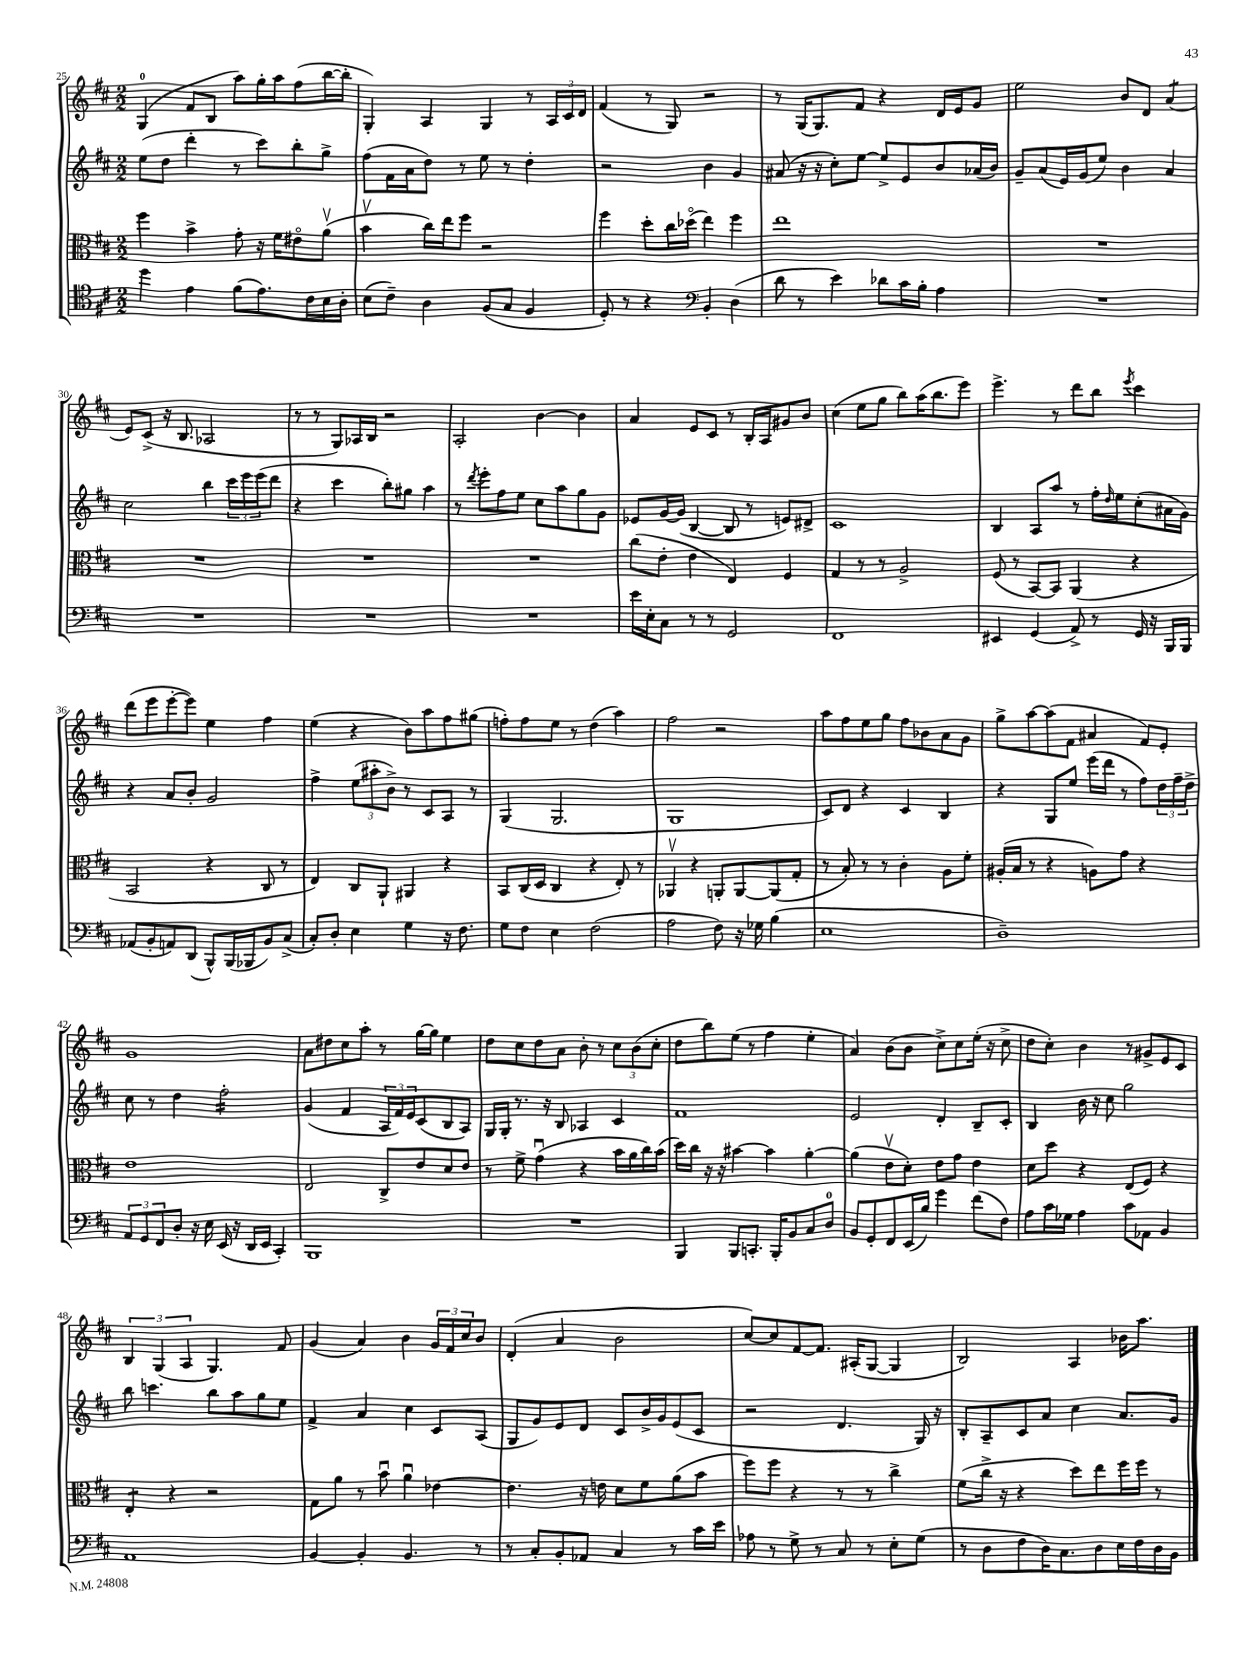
<<
\new StaffGroup <<
\new Staff = "s0" {
    \clef treble \key d \major \numericTimeSignature \time 2/2
    g4-0( fis'8 b8 a''8) g''16-. a''16 fis''8( b''16~ b''16-. |
    g4-.) a4 g4 r8 \tuplet 3/2 { a16 cis'16 d'16 } |
    fis'4( r8 g8) r2 |
    r8 g16( g8.) fis'8 r4 d'16 e'16 g'8 |
    e''2 b'8 d'8 a'4:8( |
    e'8) cis'8->( r16 b8. aes2 |
    r8 r8 g8) aes16 b16 r2 |
    a2-. b'4~ b'4 |
    a'4 e'8 cis'8 r8 b16-. a16 gis'8 b'8 |
    cis''4( e''8 g''8 b''8) a''16( b''8. e'''8) |
    e'''4.-> r8 d'''8 b''8 \acciaccatura { e'''8 } cis'''4 |
    d'''8( e'''8 e'''8~-. e'''8) e''4 fis''4 |
    e''4( r4 b'8) a''8 fis''8 gis''8( |
    f''8-.) f''8 e''8 r8 d''4( a''4) |
    fis''2 r2 |
    a''8 fis''8 e''8 g''8 fis''8 bes'8 a'8 g'8 |
    g''8-> a''8~ a''8( fis'8 ais'4 fis'8) e'8-. |
    g'1 |
    a'8 dis''8 cis''8 a''8-. r8 g''16~ g''16 e''4 |
    d''8 cis''8 d''8 a'8 b'8-. r8 \tuplet 3/2 { cis''8 b'8( cis''8-. } |
    d''8 b''8) e''8( r8 fis''4 e''4-. |
    a'4) b'8( b'8 cis''8->) cis''8 e''16-.( r16 cis''8-> |
    d''8 cis''8-.) b'4 r8 gis'8-> e'8 cis'8 |
    \tuplet 3/2 { b4 g4( a4 } g4.) fis'8 |
    g'4( a'4) b'4 \tuplet 3/2 { g'16 fis'16 cis''16 } b'8 |
    d'4-.( a'4 b'2 |
    cis''8~) cis''8 fis'8~ fis'8. ais16-.( g8~ g4 |
    b2) a4 bes'16 a''8. \bar "|." |
}
\new Staff = "s1" {
    \clef treble \key d \major \numericTimeSignature \time 2/2
    e''8( d''8 d'''4-. r8 cis'''8) b''8-. g''8-> |
    fis''8( fis'16 a'16 d''8) r8 e''8 r8 d''4-. |
    r2 b'4 g'4 |
    ais'8( r16 r16 cis''8-.) e''8~ e''8-> e'8 b'8 aes'16( b'16) |
    g'8-- a'8( e'16) g'16( e''8) b'4 a'4 |
    cis''2 b''4 \tuplet 3/2 { cis'''16 e'''16 e'''16( } d'''8 |
    r4 cis'''4 b''8-.) gis''8 a''4 |
    r8 \acciaccatura { d'''8 } e'''8-. fis''8 e''8 cis''8 a''8 g''8 g'8 |
    ees'8 g'16~ g'16( b4~ b8 r8 e'8) dis'8-> |
    cis'1 |
    b4 a8 a''8 r8 fis''16-. \grace { d''16 } e''16 cis''8-.( ais'16 g'16) |
    r4 a'8 b'8-. g'2 |
    fis''4-> \tuplet 3/2 { e''8( ais''8-. b'8->) } r8 cis'8 a8 r8 |
    g4( g2. |
    g1 |
    cis'8) d'8 r4 cis'4 b4 |
    r4 g8 e''8 e'''16( d'''16 r8 fis''8) \tuplet 3/2 { d''16 fis''16-- d''16-> } |
    cis''8 r8 d''4 fis''2:16-. |
    g'4( fis'4 \tuplet 3/2 { a16 fis'16) e'16 } cis'8( b8 a8) |
    g16 g16-. r8. r16 b8 aes4 cis'4 |
    fis'1 |
    e'2 d'4-. b8-- cis'8-. |
    b4 b'16 r16 cis''8 g''2 |
    b''8 c'''4. b''8 a''8 g''8 e''8 |
    fis'4-> a'4 cis''4 cis'8 a8( |
    g8 g'8) e'8 d'8 cis'8 b'16-> g'16 e'8( cis'8 |
    r2 d'4. g16) r16 |
    b8-. a8-- cis'8 a'8 cis''4 a'8. g'16 \bar "|." |
}
\new Staff = "s2" {
    \clef alto \key d \major \numericTimeSignature \time 2/2
    fis''4 b'4-> g'8-. r16 fis'16 eis'8\flageolet a'8\upbow( |
    b'4\upbow cis''16) e''16 fis''8 r2 |
    fis''4 d''8-. cis''16 des''16\flageolet( e''4) fis''4 |
    e''1 |
    R1 |
    R1 |
    R1 |
    R1 |
    cis''8( e'8-. e'4 e4) fis4 |
    g4 r8 r8 a2-> |
    fis8( r8 b,8~) b,8 a,4( r4 |
    b,2 r4 cis8 r8 |
    e4) cis8 a,8-! ais,4 r4 |
    b,8 cis16( d16 cis4 r4 e8-.) r8 |
    aes,4\upbow r4 a,8-. a,8~ a,8( g8-. |
    r8 b8-.) r8 r8 cis'4-. a8 fis'8-. |
    ais16-.( b16 r8 r4 a8) g'8 r4 |
    e'1 |
    e2 cis8-> e'8 d'8 e'8 |
    r8 fis'8-> g'4\downbow( r4 b'16 a'16 cis''16) b'16( |
    d''16) cis''16 r16 r16 bis'4~ bis'4 a'4~-. |
    a'4( e'8\upbow d'8-.) e'8 g'8 e'4 |
    d'8 d''8 r4 e8( fis8) r4 |
    e4:8-. r4 r2 |
    g8 a'8 r8 b'8\downbow a'4\downbow ees'4~ |
    ees'4. r16 e'16 d'8 fis'8 a'8( b'8 |
    fis''8) fis''8 r4 r8 r8 cis''4-> |
    fis'8( cis''16-> r16 r4 d''8) e''8 fis''16 fis''16 r8 \bar "|." |
}
\new Staff = "s3" {
    \clef tenor \key d \major \numericTimeSignature \time 2/2
    d''4 e'4 fis'8( e'8.) cis'16 b16 a16-. |
    b8( cis'8--) a4 fis8( g8 fis4 |
    d8-.) r8 r4 \clef bass b,4-. d4( |
    d'8 r8 e'4) des'8 cis'16 b16-. a4 |
    R1 |
    R1 |
    R1 |
    R1 |
    e'16 e16-. cis8 r8 r8 g,2 |
    fis,1 |
    eis,4 g,4( a,8->) r8 g,16 r16 b,,16 b,,16 |
    aes,8( b,8-. a,8) d,8( b,,8-^) b,,16( bes,,16 b,8) cis8->( |
    cis8-.) d8-. e4 g4 r16 fis8. |
    g8 fis8 e4 fis2( |
    a2 fis8) r16 ges16 b4( |
    e1 |
    d1--) |
    \tuplet 3/2 { a,8 g,8 fis,8 } d8-. r16 e16 e,16( r16 d,16 e,16 cis,4-.) |
    b,,1 |
    R1 |
    b,,4 b,,8 c,8.-. b,,16-. b,8 cis8 d8-0 |
    b,8 g,8-. fis,8 e,16( b16) g'4 fis'8( fis8) |
    a8 cis'16 ges16 a4 cis'8 aes,8 b,4 |
    a,1 |
    b,4~ b,4-. b,4. r8 |
    r8 cis8-. b,8-. aes,8 cis4 r8 cis'16 e'16 |
    aes8 r8 g8-> r8 cis8 r8 e8-. g8( |
    r8 d8 fis8 d16) cis8. d8 e16 fis16 d16 b,16 \bar "|." |
}
>>
>>
\layout { \context { \Score currentBarNumber = #25 } }
